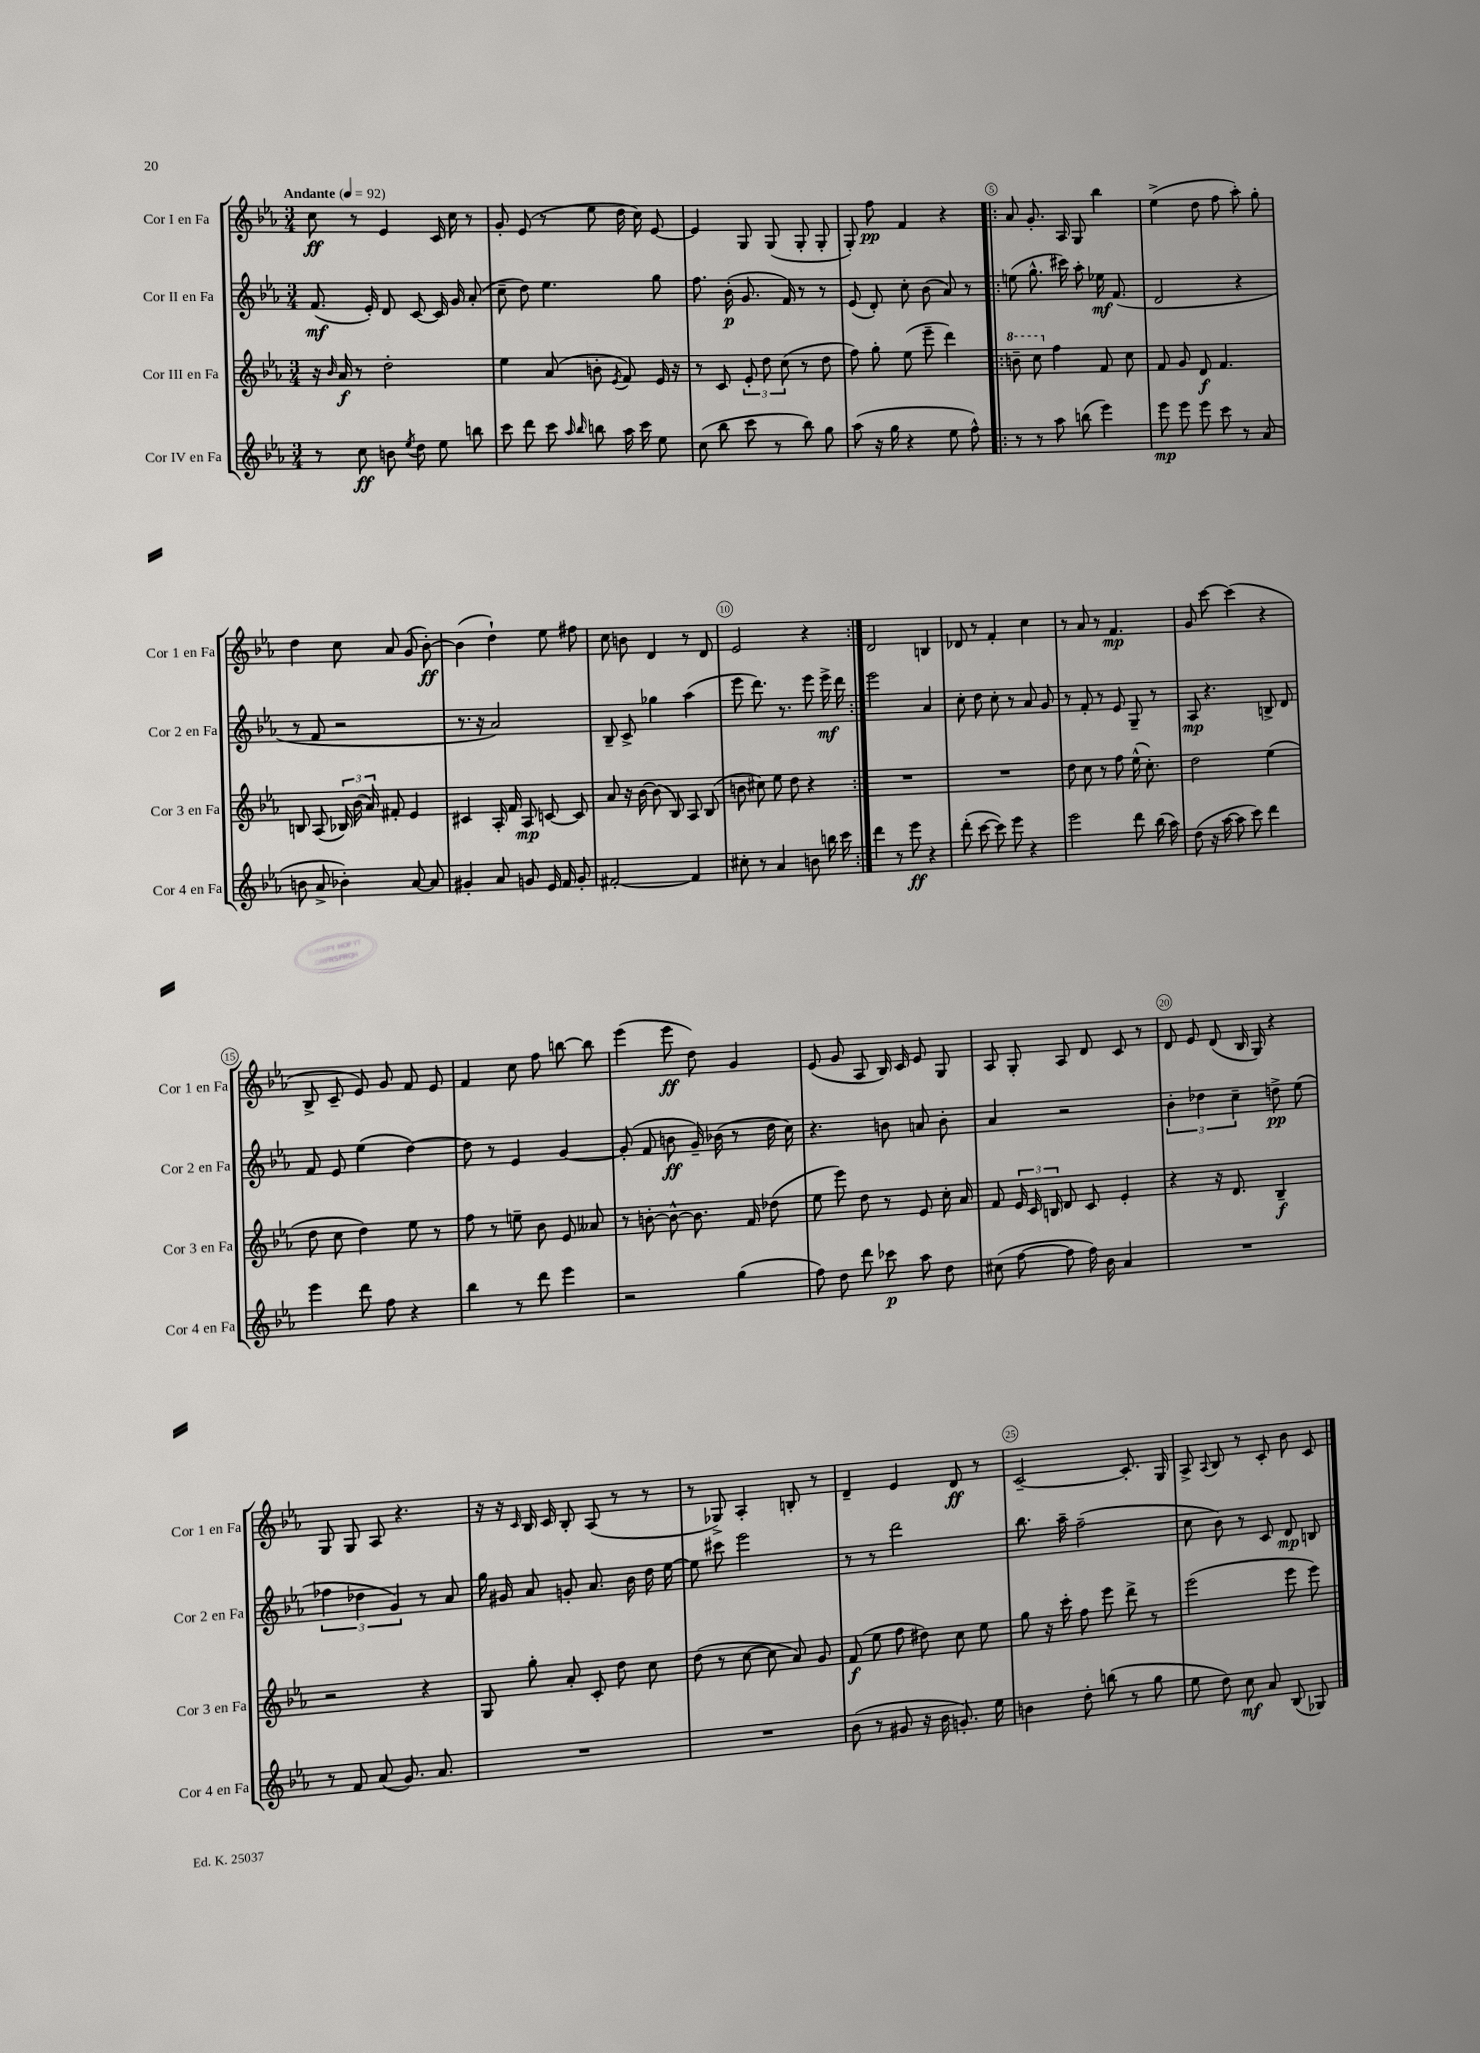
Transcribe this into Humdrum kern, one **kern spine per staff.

**kern	**kern	**kern	**kern
*staff4	*staff3	*staff2	*staff1
*clefG2	*clefG2	*clefG2	*clefG2
*k[b-e-a-]	*k[b-e-a-]	*k[b-e-a-]	*k[b-e-a-]
*M3/4	*M3/4	*M3/4	*M3/4
*MM92	*MM92	*MM92	*MM92
8r	16r	(8.f	8cc
.	16qqb-	.	.
.	16a-	.	.
8cc	8r	.	8r
.	.	16e-')	.
8b	2dd'	8d	4e-
8qee-	.	.	.
8dd	.	[8c	.
8ee-	.	16c]	16c
.	.	16g	16cc
8bb	.	(8a-'	8r
=	=	=	=
8ccc	4ee-	8cc~	8g'
8ddd	.	8dd)	(8e-
8ccc	(8a-	4.ee-	8r
16qqaa-	.	.	.
16qqbb-	.	.	.
8bb	8b'	.	8ee-
.	8qe-	.	.
16aa-	8f)	.	16dd
16ccc	.	.	16cc)
8ee-	16e-	8gg	[8e-
.	16r	.	.
=	=	=	=
(8cc	8r	8.ff	4e-]
8bb-	8c	.	.
.	.	(16b-'	.
8ccc	12e-'	8.g	8G
.	12dd	.	.
8r	.	.	(8G
.	(12cc	.	.
.	.	16f)	.
8bb-)	8r	8r	8G'
8gg	8dd	8r	8G'
=	=	=	=
(8aa-	8ff)	(8e-	8G')
16r	8gg'	8d')	8ff
16gg	.	.	.
4r	(8ee-	8cc'	4f
.	8eee-~	(8b-	.
8ee-	4ddd)	8a-)	4r
8ff^^)	.	8r	.
=!|:	=!|:	=!|:	=!|:
8r	8bb~	(8ee	8a-
8r	8ccc	8.gg^^	8.g'
8aa-	4ff	.	.
.	.	16ccc#)	16A-
(8bb	.	8aa-'	8G
4eee-)	8f	16ee-	4bb-
.	.	(8.f	.
.	8cc	.	.
=	=	=	=
8eee-	8f	2d	(4ee-^
8eee-	8g	.	.
8eee-	8d	.	8dd
8ccc	4.f	.	8ff
8r	.	4r	8aa-')
(8a-	.	.	8gg'
=	=	=	=
8b	8B	8r	4dd
8a-^	(8A-	8f	.
4b-')	24B-)	2r	8cc
.	(24b-	.	.
.	24a-)	.	.
.	8f#'	.	8a-
[8a-	4e-	.	(8g
8a-]	.	.	[8b-')
=	=	=	=
4g#'	4c#	8.r	(4b-]
.	.	16r	.
8a-	16A-'	2a-)	4dd`)
.	16f	.	.
8g	8A-	.	.
16e-	[8c	.	8ee-
16f	.	.	.
8g'	8c]	.	8ff#
=	=	=	=
[2f#'	8a-	8B-~	8cc
.	16r	8c^	8b
.	[16b-	.	.
.	(8b-]	4gg-	4d
.	8B-)	.	.
4f#]	8A-	(4aa-	8r
.	(8B-	.	8d
=	=	=	=
8cc#'	8b	8eee-	2e-
8r	8cc#)	8.ddd)	.
4a-	8ee-	.	.
.	.	8.r	.
.	8dd	.	.
8b	4r	8eee-	4r
16bb	.	16eee-^	.
16ccc	.	16ddd	.
=:|!	=:|!	=:|!	=:|!
4ddd	2.r	2eee-	2d
8r	.	.	.
8eee-	.	.	.
4r	.	4a-	4B
=	=	=	=
(8ddd'	2.r	8cc'	8d-
[8ccc	.	8dd	8r
8ccc])	.	8cc'	4f'
8eee-	.	8r	.
4r	.	8a-	4cc
.	.	8g	.
=	=	=	=
2eee-	8dd	8r	8r
.	8cc	8f'	8a-
.	8r	8r	8r
.	8ff	8e-	4.f
8ddd	(16ee-^^	8G~	.
.	8.cc')	.	.
(16bb-	.	8r	.
16aa-)	.	.	.
=	=	=	=
(8dd	2dd	8A-	8g
16r	.	4.r	[8ccc
[16aa-	.	.	.
8aa-]	.	.	(4ccc]
8ccc)	.	.	.
4ddd	(4ee-	8B^	4r
.	.	8d	.
=	=	=	=
4eee-	8dd	8f	8B-^
.	8cc	8e-	8c~
8ddd	4dd)	(4ee-	8e-)
8ff	.	.	8g
4r	8ee-	[4dd)	8f
.	8r	.	8e-
=	=	=	=
4bb-	8ff	8dd]	4f
.	8r	8r	.
8r	8ee~	4e-	8cc
8ddd	8b-	.	8ff
4eee-	8e-	[4g	[8bb
.	8a--	.	8bb]
=	=	=	=
2r	8r	(8g']	(4eee-
.	[8b'	8f	.
.	8b^^_	8b	8eee-
.	8.b]	16g~)	8dd)
.	.	(16b-	.
(4gg	.	8r	4g
.	16f	.	.
.	(8dd-	16dd	.
.	.	16cc)	.
=	=	=	=
8ff)	8ee-	4.r	(8e-
8dd	8eee-)	.	8g
8ddd	8dd	.	8A-
8ccc-	8r	8b	16B-)
.	.	.	16c
8aa-	8e-	8a	8e-
8dd	16cc'	8b'	8G
.	16a-	.	.
=	=	=	=
(8cc#	8f	4a-	8A-
[8ff	24e-	.	8G'
.	24c	.	.
.	24B	.	.
8ff]	8d	2r	8A-
16ff)	8c	.	8d
16b-	.	.	.
4a-	4e-'	.	8c
.	.	.	8r
=	=	=	=
2.r	4r	6b-'	8d
.	.	.	8e-
.	.	6dd-	.
.	16r	.	(8d
.	8.d	.	.
.	.	6cc~	.
.	.	.	16B-
.	.	.	16G)
.	4B-~	8dd^	4r
.	.	(8ee-	.
=	=	=	=
8r	2r	6ff-	8G
8f	.	.	8G
.	.	6dd-	.
(8a-	.	.	8A-
.	.	6g)	.
8.g)	.	.	4.r
.	4r	8r	.
8.a-	.	.	.
.	.	8a-	.
=	=	=	=
2.r	8G	16gg	16r
.	.	16g#	16r
.	.	.	16qqc
.	8gg'	8a-	16B-
.	.	.	16c
.	8a-'	8g'	8B-'
.	8c'	8.a-	(8A-
.	8dd	.	8r
.	.	16b-	.
.	8cc	16dd	8r
.	.	[16ee-	.
=	=	=	=
2.r	(8dd	8ee-]	8r
.	8r	8ccc#	8G-^)
.	[8cc	2eee-	4A-'
.	8cc]	.	.
.	8a-)	.	8B'
.	8g	.	8r
=	=	=	=
(8b-	(8f	8r	4d~
8r	8ee-	8r	.
8g#	8ff	2ddd	4e-
16r	8dd#)	.	.
16b-	.	.	.
8.g')	8cc	.	8d
.	8ee-	.	8r
16ee-	.	.	.
=	=	=	=
4b	8gg	8.bb-	[2c~
.	16r	.	.
.	16ccc'	16aa-~	.
8dd'	8ff	(2ff~	.
(8bb	8eee-	.	.
8r	8ddd^	.	8.c']
8gg	8r	.	.
.	.	.	16G
=	=	=	=
8ee-	(2eee-	8cc	8A-^
.	.	.	8qqA-
8dd)	.	8b-)	8B-
8cc	.	8r	8r
8a-	.	8c	8c'
(8B-	8eee-	8d	8b-
8G-)	8eee-)	8B	8c
==	==	==	==
*-	*-	*-	*-
